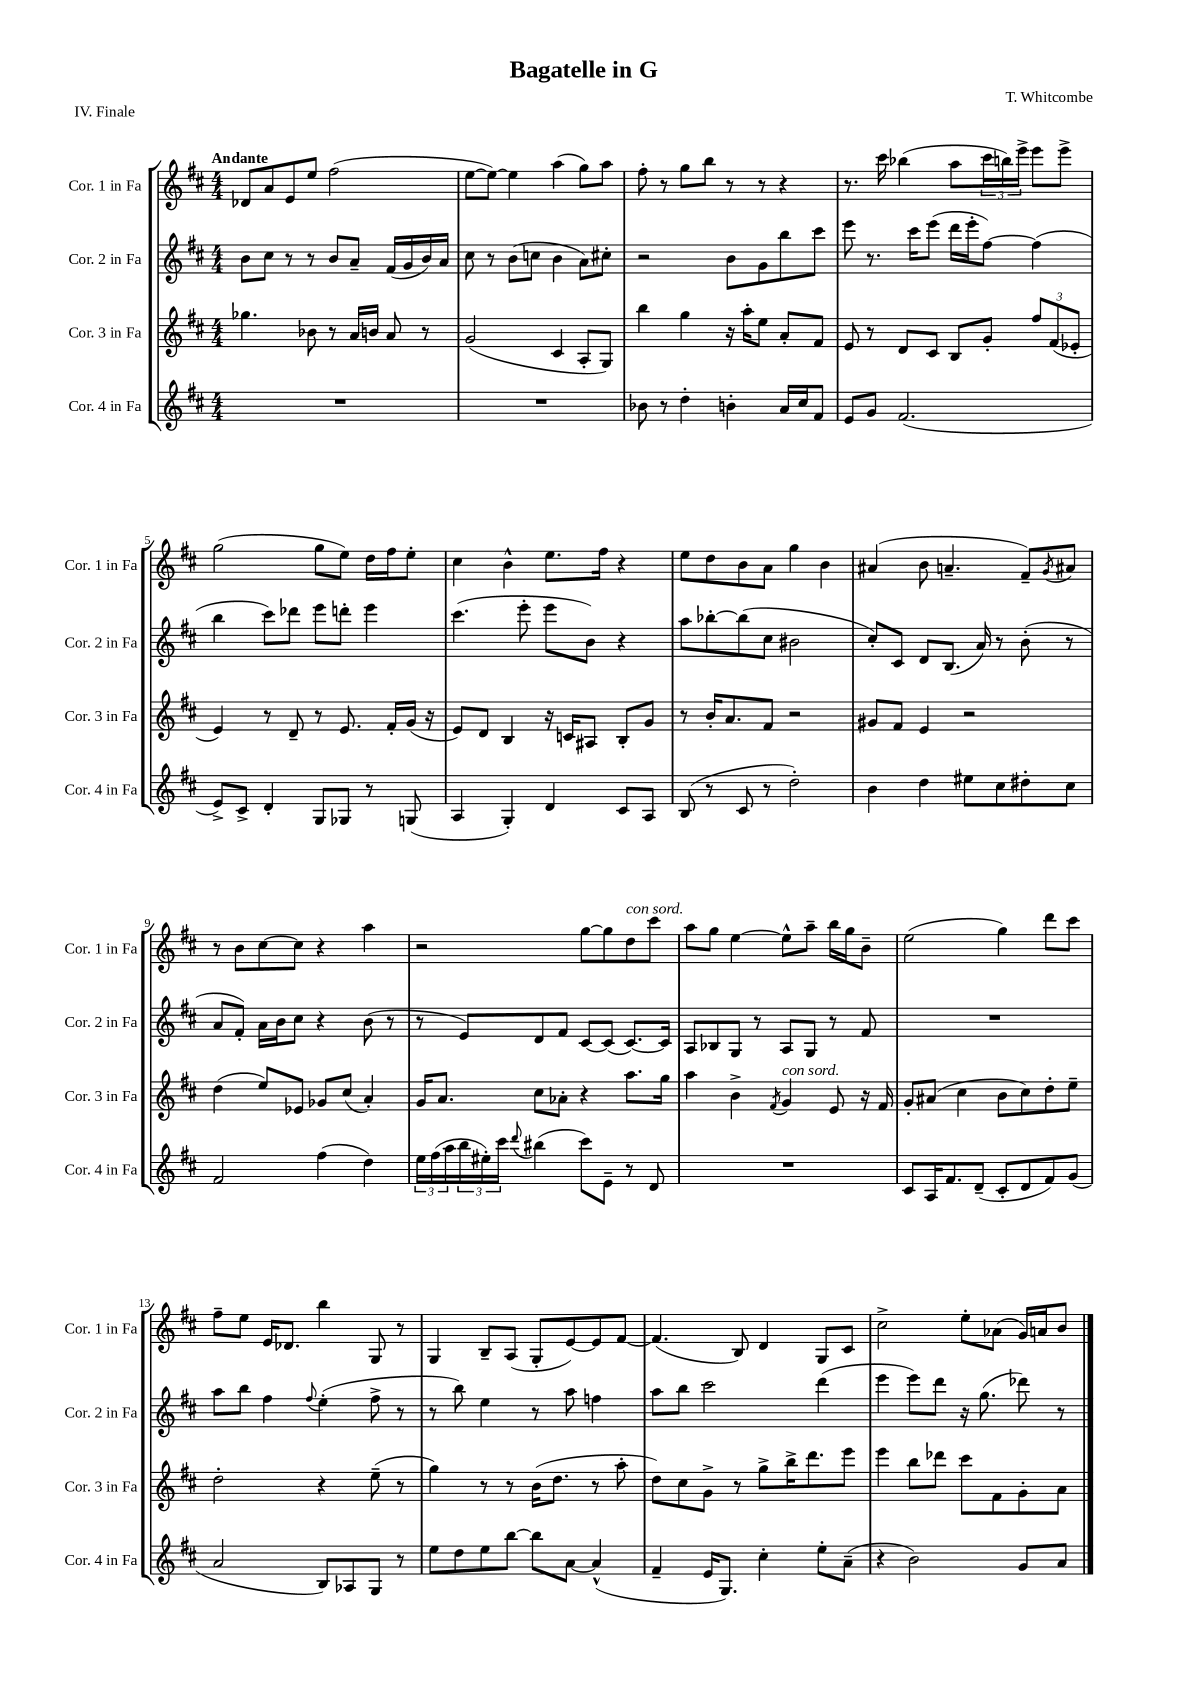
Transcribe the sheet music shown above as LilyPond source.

\header { title = "Bagatelle in G" composer = "T. Whitcombe" piece = "IV. Finale" }
<<
\new StaffGroup <<
\new Staff = "s0" \with { instrumentName = "Cor. 1 in Fa" shortInstrumentName = "Cor. 1 in Fa" } {
    \clef treble \key d \major \numericTimeSignature \time 4/4 \tempo "Andante"
    des'8 a'8 e'8 e''8 fis''2( |
    e''8~ e''8~) e''4 a''4( g''8) a''8 |
    fis''8-. r8 g''8 b''8 r8 r8 r4 |
    r8. cis'''16 bes''4( a''8 \tuplet 3/2 { cis'''16 b''16) e'''16-> } e'''8 e'''8-> |
    g''2( g''8 e''8) d''16 fis''16 e''8-. |
    cis''4 b'4-^ e''8. fis''16 r4 |
    e''8 d''8 b'8 a'8 g''4 b'4 |
    ais'4( b'8 a'4.-- fis'8--) \acciaccatura { g'8 } ais'8 |
    r8 b'8 cis''8~ cis''8 r4 a''4 |
    r2 g''8~ g''8 d''8^\markup { \italic "con sord." } cis'''8 |
    a''8 g''8 e''4~ e''8-^ a''8-- b''16 g''16 b'8-- |
    e''2( g''4) d'''8 cis'''8 |
    fis''8-- e''8 e'16 des'8. b''4 g8 r8 |
    g4 b8-- a8( g8-. e'8~) e'8 fis'8~ |
    fis'4.( b8) d'4 g8 cis'8 |
    cis''2-> e''8-. aes'8( g'16) a'16 b'8 \bar "|." |
}
\new Staff = "s1" \with { instrumentName = "Cor. 2 in Fa" shortInstrumentName = "Cor. 2 in Fa" } {
    \clef treble \key d \major \numericTimeSignature \time 4/4
    b'8 cis''8 r8 r8 b'8 a'8-- fis'16( g'16 b'16) a'16 |
    cis''8 r8 b'8( c''8 b'4 a'8) cis''8-. |
    r2 b'8 g'8 b''8 cis'''8 |
    e'''8 r8. cis'''16 e'''8( d'''16 e'''16-. fis''8~) fis''4( |
    b''4 cis'''8) des'''8 e'''8 d'''8-. e'''4 |
    cis'''4.( e'''8-. e'''8 b'8) r4 |
    a''8 bes''8~-. bes''8( cis''8 bis'2 |
    cis''8-.) cis'8 d'8 b8.( a'16) r8 b'8-.( r8 |
    a'8 fis'8-.) a'16 b'16 cis''8 r4 b'8( r8 |
    r8 e'8) d'8 fis'8 cis'8~ cis'8( cis'8.~) cis'16 |
    a8 bes8 g8 r8 a8 g8 r8 fis'8 |
    R1 |
    a''8 b''8 fis''4 \appoggiatura { fis''8 } e''4-.( fis''8-> r8 |
    r8 b''8) e''4 r8 a''8 f''4 |
    a''8 b''8 cis'''2 d'''4( |
    e'''4 e'''8) d'''8 r16 g''8.( des'''8) r8 \bar "|." |
}
\new Staff = "s2" \with { instrumentName = "Cor. 3 in Fa" shortInstrumentName = "Cor. 3 in Fa" } {
    \clef treble \key d \major \numericTimeSignature \time 4/4
    ges''4. bes'8 r8 a'16 b'16 a'8 r8 |
    g'2( cis'4 a8-. g8) |
    b''4 g''4 r16 a''16-. e''8 a'8-. fis'8 |
    e'8 r8 d'8 cis'8 b8 g'8-. \tuplet 3/2 { fis''8 fis'8( ees'8-. } |
    e'4) r8 d'8-- r8 e'8. fis'16-. g'16( r16 |
    e'8) d'8 b4 r16 c'16 ais8 b8-. g'8 |
    r8 b'16-. a'8. fis'8 r2 |
    gis'8 fis'8 e'4 r2 |
    d''4( e''8) ees'8 ges'8 cis''8( a'4-.) |
    g'16 a'8. cis''8 aes'8-. r4 a''8. g''16 |
    a''4 b'4-> \acciaccatura { fis'8 } g'4^\markup { \italic "con sord." } e'8 r16 fis'16 |
    g'8-. ais'8( cis''4 b'8 cis''8) d''8-. e''8-- |
    d''2-. r4 e''8--( r8 |
    g''4) r8 r8 b'16( d''8. r8 a''8-. |
    d''8) cis''8 g'8-> r8 g''8-> b''16-> d'''8. e'''8 |
    e'''4 b''8 des'''8 cis'''8 fis'8 g'8-. a'8 \bar "|." |
}
\new Staff = "s3" \with { instrumentName = "Cor. 4 in Fa" shortInstrumentName = "Cor. 4 in Fa" } {
    \clef treble \key d \major \numericTimeSignature \time 4/4
    R1 |
    R1 |
    bes'8 r8 d''4-. b'4-. a'16 cis''16 fis'8 |
    e'8 g'8 fis'2.( |
    e'8->) cis'8-> d'4-. g8 ges8 r8 g8( |
    a4 g4-.) d'4 cis'8 a8 |
    b8( r8 cis'8 r8 d''2-.) |
    b'4 d''4 eis''8 cis''8 dis''8-. cis''8 |
    fis'2 fis''4( d''4) |
    \tuplet 3/2 { e''16 fis''16( a''16 } \tuplet 3/2 { b''16 eis''16-.) cis'''16 } \appoggiatura { d'''8 } bis''4( cis'''8) e'8-- r8 d'8 |
    R1 |
    cis'8 a16 fis'8. d'8--( cis'8-. d'8 fis'8) g'8( |
    a'2 b8) aes8 g8 r8 |
    e''8 d''8 e''8 b''8~ b''8 a'8~ a'4-^( |
    fis'4-- e'16 g8.) cis''4-. e''8-. a'8--( |
    r4 b'2) g'8 a'8 \bar "|." |
}
>>
>>
